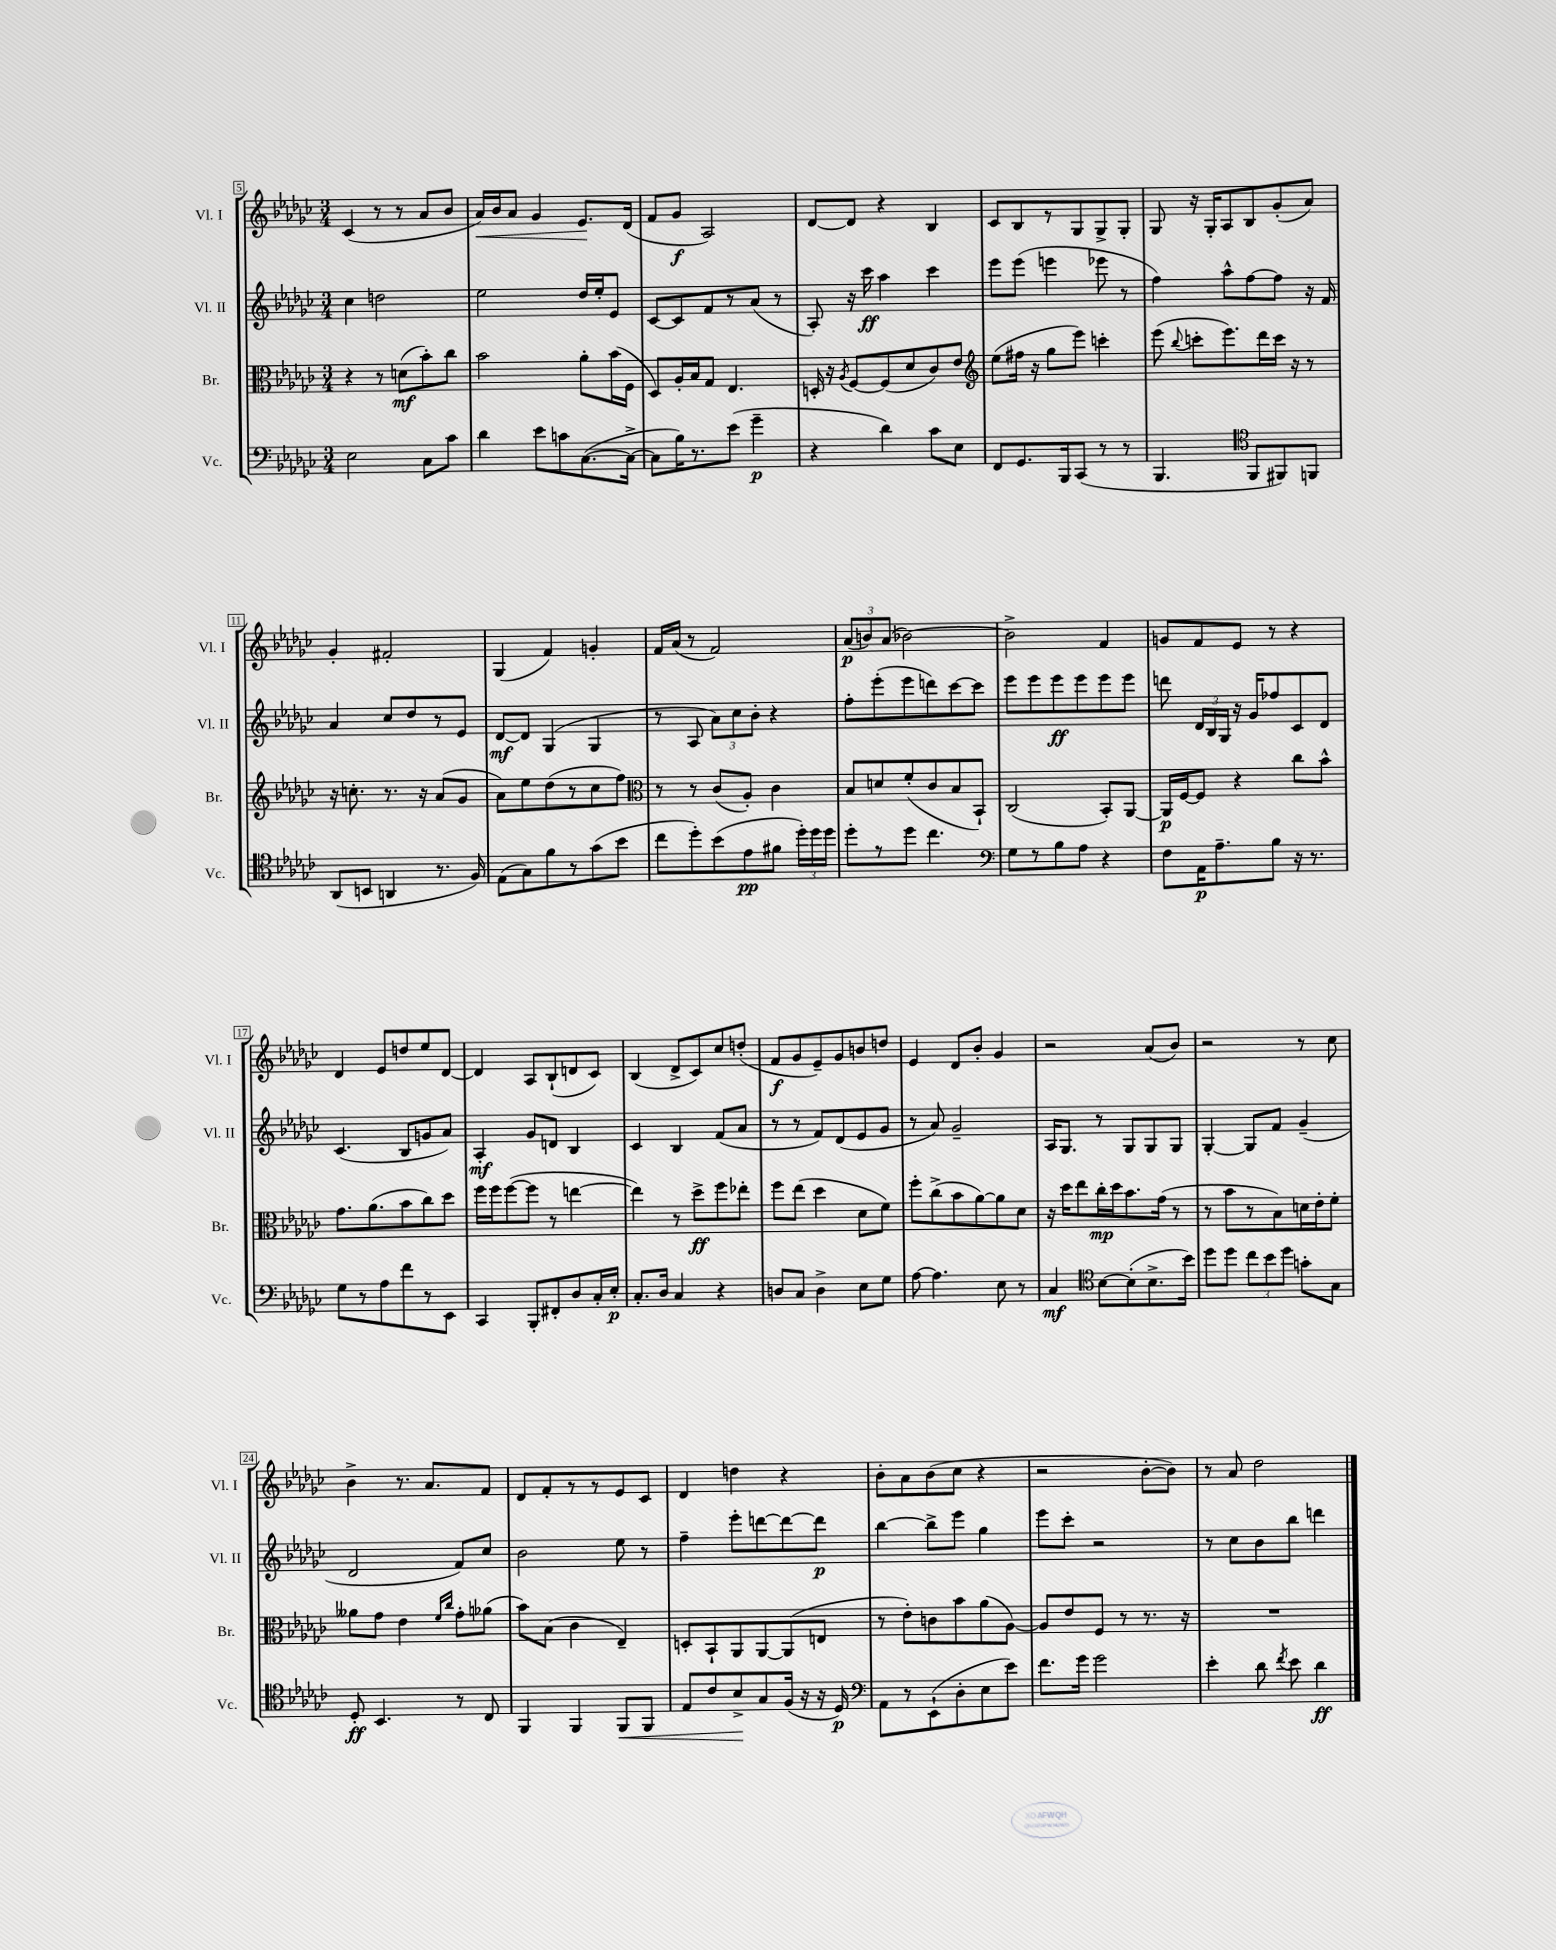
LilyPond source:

<<
\new StaffGroup <<
\new Staff = "s0" \with { instrumentName = "Vl. I" shortInstrumentName = "Vl. I" } {
    \clef treble \key ges \major \numericTimeSignature \time 3/4
    \autoBeamOff ces'4( r8 r8 aes'8[ bes'8] |
    aes'16[\<) bes'16 aes'8] ges'4 ees'8.[\! des'16]( |
    f'8[ ges'8]\f aes2) |
    des'8[~ des'8] r4 bes4 |
    ces'8[ bes8 r8 ges8 ges8-> ges8]-. |
    ges8 r16 ges16[-. aes8 bes8 ges'8-.( aes'8]) |
    ges'4-. fis'2-. |
    ges4( f'4) g'4-. |
    f'16[ aes'16]( r8 f'2) |
    \tuplet 3/2 { aes'8[\p( b'8) aes'8]( } bes'2~) |
    bes'2-> f'4 |
    g'8[ f'8 ees'8] r8 r4 |
    des'4 ees'8[ d''8 ees''8 des'8]~ |
    des'4 aes8[ bes8-!( d'8 ces'8]) |
    bes4( des'8[-> ces'8) ces''8 d''8]-.( |
    f'8[\f ges'8 ees'8--) ges'8 b'8 d''8] |
    ees'4 des'8[ bes'8]-. ges'4 |
    r2 aes'8[( bes'8]) |
    r2 r8 ces''8 |
    bes'4-> r8. aes'8.[ f'8] |
    des'8[ f'8-. r8 r8 ees'8 ces'8] |
    des'4 d''4 r4 |
    bes'8[-. aes'8 bes'8( ces''8] r4 |
    r2 bes'8[~-. bes'8]) |
    r8 aes'8 des''2 \bar "|." |
}
\new Staff = "s1" \with { instrumentName = "Vl. II" shortInstrumentName = "Vl. II" } {
    \clef treble \key ges \major \numericTimeSignature \time 3/4
    \autoBeamOff ces''4 d''2 |
    ees''2 des''16[ ees''16-. ees'8] |
    ces'8[~ ces'8 f'8 r8 aes'8]( r8 |
    aes8-.) r16 ces'''16\ff aes''4 ces'''4 |
    ees'''8[ ees'''8]( e'''4 ees'''8 r8 |
    f''4) aes''8[-^ f''8~ f''8] r16 f'16 |
    aes'4 ces''8[ des''8 r8 ees'8] |
    des'8[~\mf des'8] ges4( ges4 |
    r8 aes8 \tuplet 3/2 { aes'8[) ces''8 bes'8]-. } r4 |
    f''8[-. ees'''8-.( ees'''8 d'''8) ces'''8~ ces'''8] |
    ees'''8[ ees'''8 ees'''8\ff ees'''8 ees'''8 ees'''8] |
    d'''8 \tuplet 3/2 { des'16[ bes16 ges16] } r16 ges'16[ fes''8 ces'8 des'8] |
    ces'4.( bes8[ g'8 aes'8]) |
    aes4-.\mf ges'8[ d'8] bes4 |
    ces'4 bes4 f'8[( aes'8] |
    r8 r8 f'8[) des'8( ees'8 ges'8] |
    r8 aes'8) ges'2-- |
    aes16[ ges8.] r8 ges8[ ges8 ges8] |
    ges4~-. ges8[ f'8] ges'4--( |
    des'2 f'8[) ces''8] |
    bes'2 ees''8 r8 |
    f''4-- ees'''8[-. d'''8~ d'''8~ d'''8]\p |
    bes''4~ bes''8[-> ees'''8] ges''4 |
    ees'''8[ ces'''8]-. r2 |
    r8 ces''8[ bes'8 bes''8] d'''4 \bar "|." |
}
\new Staff = "s2" \with { instrumentName = "Br." shortInstrumentName = "Br." } {
    \clef alto \key ges \major \numericTimeSignature \time 3/4
    \autoBeamOff r4 r8 d'8[\mf( bes'8-.) ces''8] |
    bes'2 aes'8[-. bes'16( f16] |
    des8[) aes16-. bes16 ges8] ees4. |
    d16-. r16 \acciaccatura { aes8 } f8[~ f8( des'8 ces'8) ees'8] |
    \clef treble ees''8[( fis''16] r16 ges''8[ ees'''8]) c'''4-. |
    ees'''8( \appoggiatura { bes''8 } c'''8[-. ees'''8.) des'''16 c'''16] r16 r8 |
    r16 c''8.-. r8. r16 aes'8[( ges'8] |
    aes'8[) ees''8 des''8( r8 ces''8 f''8]) |
    \clef alto r8 r8 ces'8[( aes8]-.) ces'4 |
    bes8[ d'8 f'8-.( ces'8 bes8 bes,8]-!) |
    ces2( bes,8[-.) aes,8]~ |
    aes,16[\p f16~ f8] r4 ces''8[ bes'8]-^ |
    ges'8.[ aes'8.( bes'8 ces''8) des''8] |
    f''16[ f''16 f''8~( f''8] r8 e''4~ |
    e''4) r8 des''8[->\ff f''8 ees''8]-. |
    f''8[ ees''8]( des''4 des'8[ f'8]) |
    f''8[-. ces''8->( bes'8 aes'8~) aes'8 des'8] |
    r16 des''16[ ees''8 ces''16-.\mp des''16 bes'8. ges'16]( r8 |
    r8 bes'8[ r8 bes8) d'16 ees'16-. f'8]-. |
    aeses'8[ ges'8] ees'4 \grace { f'16[ ces''16] } ges'8[-. aes'8]( |
    bes'8[) bes8]( ces'4 ees4--) |
    d8[-. bes,8-! aes,8 aes,8~ aes,8( e8] |
    r8 ees'8[-.) c'8 bes'8 aes'8( aes8]~) |
    aes8[ ees'8 f8] r8 r8. r16 |
    R2. \bar "|." |
}
\new Staff = "s3" \with { instrumentName = "Vc." shortInstrumentName = "Vc." } {
    \clef bass \key ges \major \numericTimeSignature \time 3/4
    \autoBeamOff ees2 ces8[ ces'8] |
    des'4 ees'8[ c'8 ces8.~( ces16]~-> |
    ces8[ bes16) r8. ees'8]( ges'4--\p |
    r4 des'4) ces'8[ ees8] |
    f,8[ ges,8. bes,,16 ces,8]( r8 r8 |
    bes,,4. \clef tenor f,8[ fis,8) f,8] |
    aes,8[( b,8] a,4 r8. f16) |
    ees8[( ges8) f'8 r8 ges'8( bes'8] |
    ces''8[ des''8-.) bes'8( ees'8\pp fis'8] \tuplet 3/2 { des''16[-.) des''16 des''16] } |
    des''8[-. r8 des''8] ces''4. |
    \clef bass ges8[ r8 bes8 aes8] r4 |
    f8[ aes,16\p aes8.-- bes8] r16 r8. |
    ges8[ r8 aes8 f'8 r8 ees,8] |
    ces,4 bes,,8[-. fis,8-. des8 ces16-. ees16]-.\p |
    ces8.[-. des16] ces4 r4 |
    d8[ ces8] d4-> ees8[ ges8] |
    aes8~ aes4. ees8 r8 |
    ces4\mf \clef tenor bes8[~ bes8-.( bes8.-> bes'16]) |
    des''8[ des''8] \tuplet 3/2 { ces''8[ bes'8 des''8] } g'8[-. ges8] |
    des8-.\ff bes,4. r8 ces8 |
    f,4 f,4 f,8[\< f,8] |
    ees8[ ces'8 bes8->\! ges8 f16]( r16 r16 des16\p) |
    \clef bass aes,8[ r8 ees,8-!( des8-. ees8 ees'8]) |
    f'8.[ ges'16] ges'2 |
    ees'4-. des'8 \acciaccatura { f'8 } ees'8 des'4\ff \bar "|." |
}
>>
>>
\layout { \context { \Score currentBarNumber = #5 \override BarNumber.stencil = #(make-stencil-boxer 0.1 0.3 ly:text-interface::print) } }
